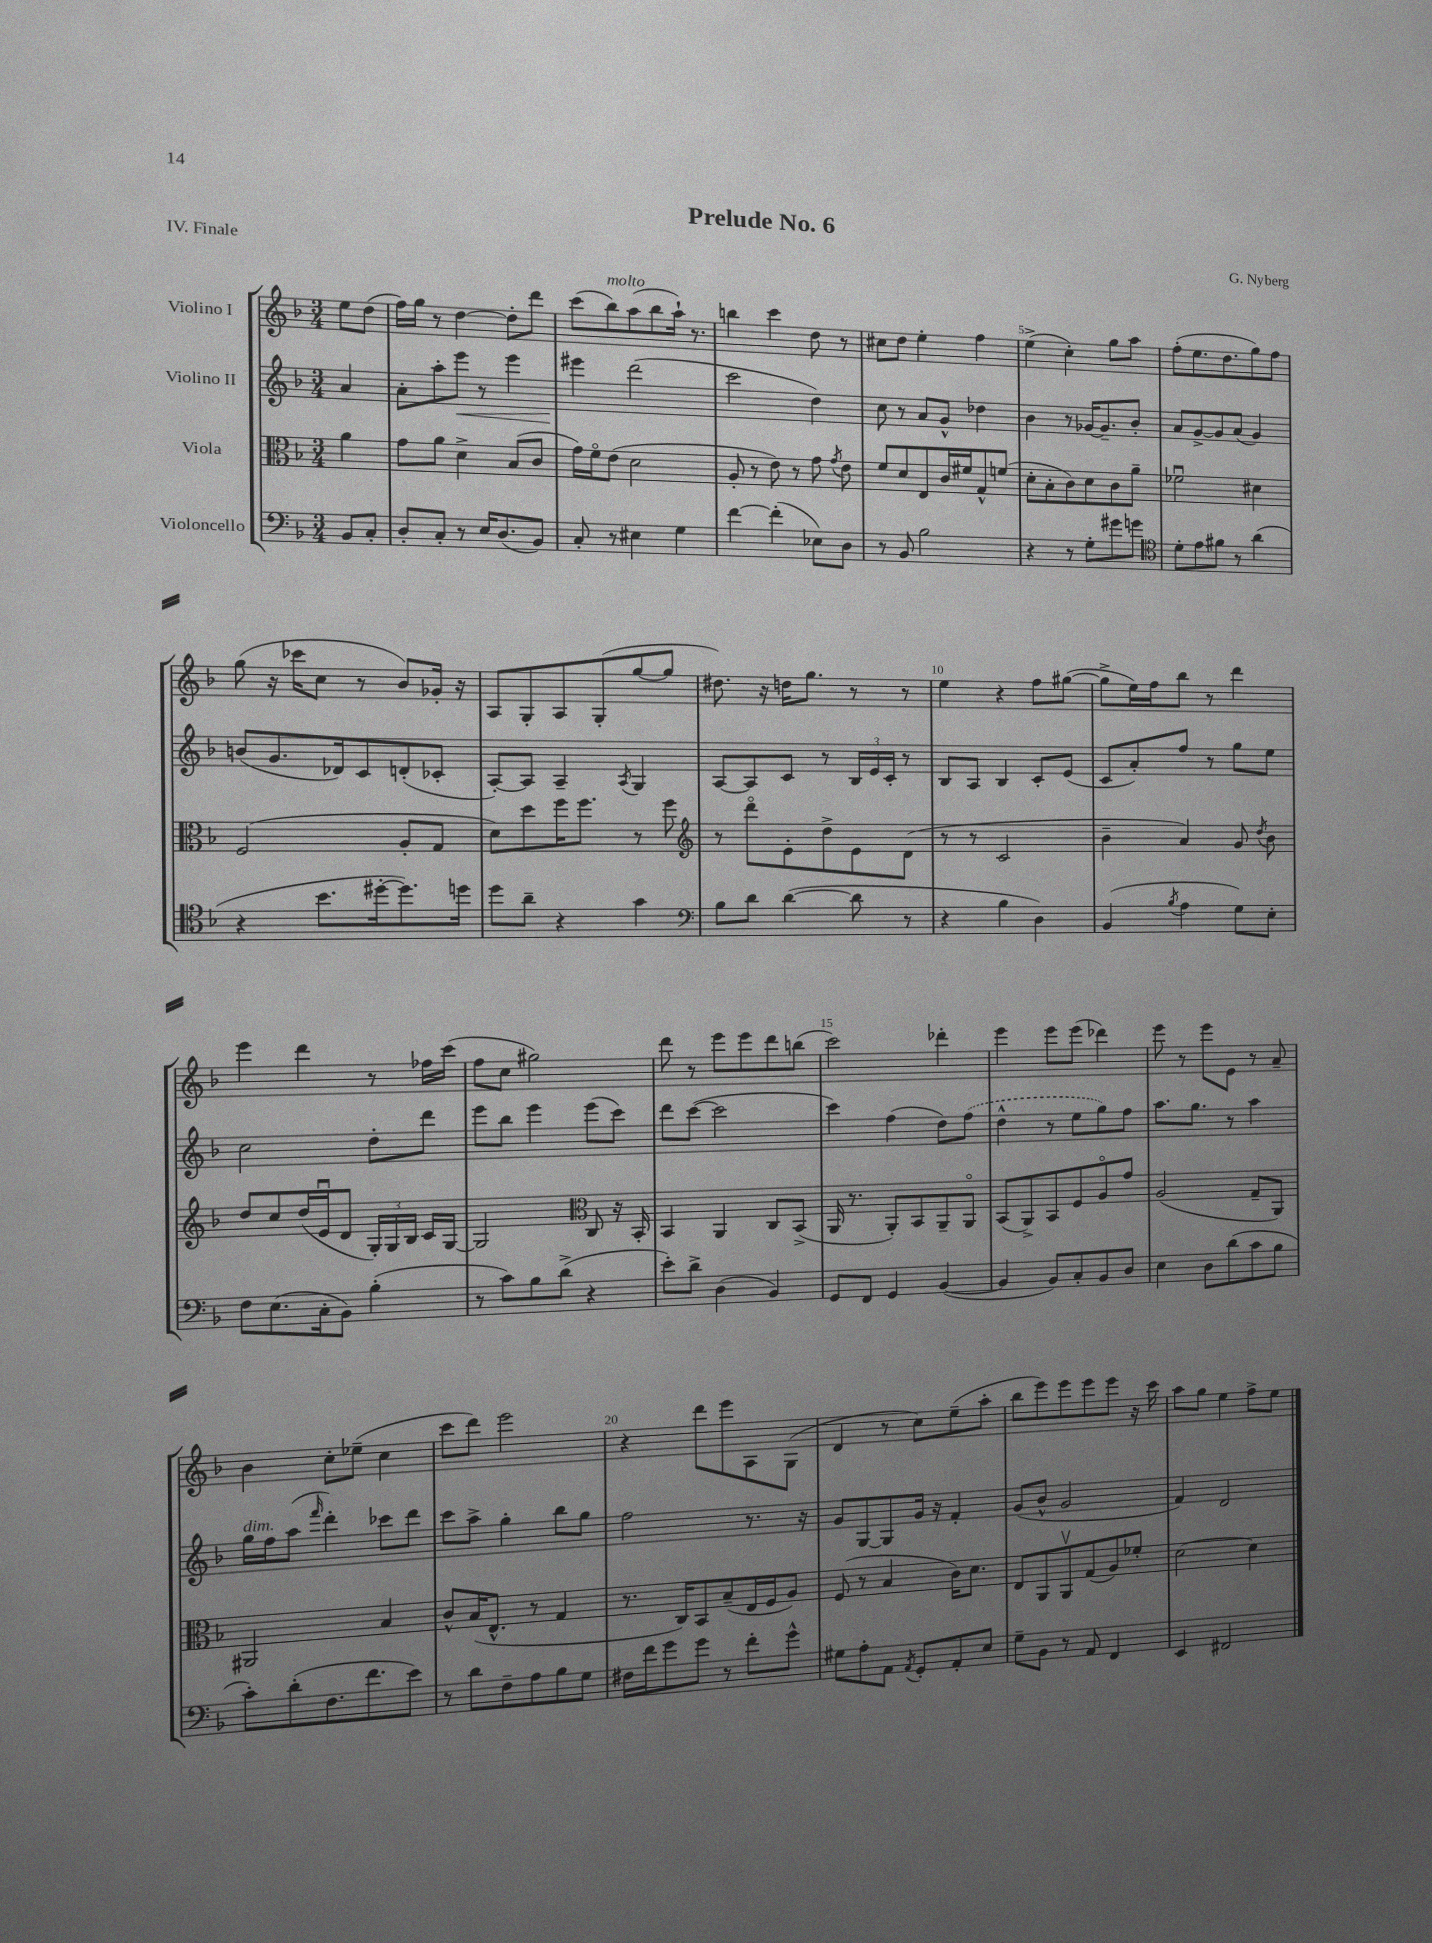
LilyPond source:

\header { title = "Prelude No. 6" composer = "G. Nyberg" piece = "IV. Finale" }
<<
\new StaffGroup <<
\new Staff = "s0" \with { instrumentName = "Violino I" } {
    \clef treble \key f \major \numericTimeSignature \time 3/4 \partial 4
    \autoBeamOff e''8[ d''8]( |
    f''16[) g''16] r8 d''4~ d''8[-. d'''8] |
    c'''8[( bes''8^\markup { \italic "molto" }) a''8( bes''8 a''16]-!) r8. |
    b''4 c'''4 d''8 r8 |
    cis''8[ d''8] e''4-. f''4 |
    e''4->( c''4-.) g''8[ a''8] |
    f''8[-.( e''8. d''8. g''8) f''8] |
    g''8( r16 ces'''16[ c''8] r8 bes'8[) ges'16]-. r16 |
    a8[ g8-. a8 g8-.( g''8~ g''8] |
    dis''8.) r16 d''16[ g''8.] r8 r8 |
    e''4 r4 f''8[ gis''8]~( |
    gis''8[-> e''16) f''16 bes''8] r8 d'''4 |
    e'''4 d'''4 r8 fes''16[ c'''16]( |
    f''8[ c''8] gis''2) |
    d'''8 r8 e'''8[ e'''8 d'''8 b''8]( |
    c'''2) des'''4-. |
    e'''4 e'''8[ e'''8]( des'''4) |
    e'''8 r8 e'''8[ e'8] r8 a'8-- |
    bes'4 c''8[-. ees''8]--( c''4 |
    c'''8[ d'''8]) e'''2 |
    r4 d'''8[ e'''8 a8 g8]( |
    d'4 r8 c''8[) e''8--( a''8]-. |
    bes''8[ e'''8) e'''8 e'''8 e'''8] r16 c'''16 |
    a''8[ g''8] e''4 f''8[-> e''8] \bar "|." |
}
\new Staff = "s1" \with { instrumentName = "Violino II" } {
    \clef treble \key f \major \numericTimeSignature \time 3/4 \partial 4
    \autoBeamOff a'4 |
    a'8[-. a''8-. e'''8]\< r8 e'''4 |
    eis'''4\! d'''2( |
    c'''2 d''4) |
    c''8 r8 a'8[ g'8]-^ des''4 |
    bes'4 r8 ges'16[~ ges'8.-- bes'8]-. |
    a'8[ g'8~-> g'8 a'8]( g'4) |
    b'8[( g'8. des'16) c'8 d'8-.( ces'8]-. |
    a8[~-.) a8] a4-- \acciaccatura { a8 } g4 |
    a8[~ a8 c'8] r8 \tuplet 3/2 { bes16[ e'16 c'16]-. } r8 |
    bes8[ a8] bes4 c'8[-. e'8]( |
    c'8[ a'8-.) f''8] r8 g''8[ e''8] |
    c''2 d''8[-. d'''8] |
    e'''8[ bes''8] e'''4 e'''8[( c'''8]) |
    d'''8[ c'''8]~( c'''2 |
    c'''4) f''4( d''8[) \once \slurDashed f''8]( |
    d''4-^ r8 e''8[ g''8) f''8] |
    a''8.[ g''8.] r8 a''4 |
    g''16[^\markup { \italic "dim." } f''16 a''8]( \grace { f'''16 } d'''4-.) ces'''8[ d'''8] |
    c'''8[ a''8]-> g''4-. bes''8[ g''8] |
    f''2 r8. r16 |
    g'8[ g8~ g8 g'16] r16 f'4-. |
    g'8[( bes'8]-^ g'2 |
    f'4) d'2 \bar "|." |
}
\new Staff = "s2" \with { instrumentName = "Viola" } {
    \clef alto \key f \major \numericTimeSignature \time 3/4 \partial 4
    \autoBeamOff a'4 |
    g'8[ a'8] d'4-> bes8[( c'8] |
    g'16[) f'16\flageolet e'8]( d'2 |
    a8-. r8 e'8) r8 g'8 \acciaccatura { g'8 } e'8 |
    f'8[ d'8 e8 c'16 fis'16 g8-^ f'8]( |
    d'8[-. bes8-. c'8) d'8 c'8 a'8]-- |
    fes'2\downbow dis'4 |
    f2( a8[-. g8] |
    d'8[) d''8 f''16 f''8.] r8 f''8 |
    \clef treble r8 d'''8[\flageolet e'8-. d''8-> e'8 d'8]( |
    r8 r8 c'2 |
    bes'4-- a'4) g'8 \acciaccatura { d''8 } bes'8 |
    d''8[ c''8 d''16( e'16\downbow d'8] \tuplet 3/2 { g16[-.) g16 bes16] } c'16[ g16]~ |
    g2 \clef alto c8 r16 bes,16-. |
    bes,4 a,4 c8[ bes,8]->( |
    a,16 r8. a,8[-.) bes,8 a,8-- a,8]\flageolet |
    bes,8[( a,8->) bes,8 f8 a8\flageolet g'8] |
    a2( g8[-- a,8]) |
    ais,2 bes4 |
    c'8[-^ bes16( e8.]-^ r8 g4 |
    r8. c16[) bes,8 bes8--( e16 f16 a8]) |
    f8( r8 bes4 c'16[) d'8.] |
    e8[ a,8 a,8\upbow g8( a8) fes'8]-. |
    d'2~ d'4 \bar "|." |
}
\new Staff = "s3" \with { instrumentName = "Violoncello" } {
    \clef bass \key f \major \numericTimeSignature \time 3/4 \partial 4
    \autoBeamOff bes,8[ c8]-. |
    d8[-. c8]-. r8 e16[ d8.( bes,8]) |
    c8-. r8 eis4 g4 |
    f'4~ f'4-.( ees8[) d8] |
    r8 bes,8 bes2 |
    r4 r8 g8[-. gis'8 g'8] |
    \clef tenor d'8[-. e'8 fis'8] r8 a'4( |
    r4 bes'8.[ dis''16~-. dis''8.) d''16] |
    d''8[ a'8]-- r4 g'4 |
    \clef bass bes8[ d'8] d'4~( d'8 r8 |
    r4 bes4 d4) |
    bes,4( \acciaccatura { bes8 } a4 g8[) e8]-. |
    f8[ e8.( c16-. bes,8]) bes4-.( |
    r8 c'8[) bes8 d'8]->( r4 |
    e'8[-.) d'8]-> d4( bes,4) |
    g,8[ f,8] g,4 bes,4~( |
    bes,4 bes,8[) c8-. bes,8 d8] |
    e4 d8[ d'8( c'8 bes8] |
    c'8[-.) d'8-.( f8. f'8. e'8]) |
    r8 d'8[ f8-- a8 bes8 g8] |
    fis16[ f'16 g'8 g'8] r8 f'8[-. g'8]-^ |
    gis8[ a8-. a,8] \acciaccatura { a,8 } g,8[-. a,8-. e8] |
    g8[-- bes,8] r8 a,8 f,4 |
    e,4 fis,2 \bar "|." |
}
>>
>>
\layout { \context { \Score \override BarNumber.break-visibility = ##(#f #t #t) barNumberVisibility = #(every-nth-bar-number-visible 5) } }
